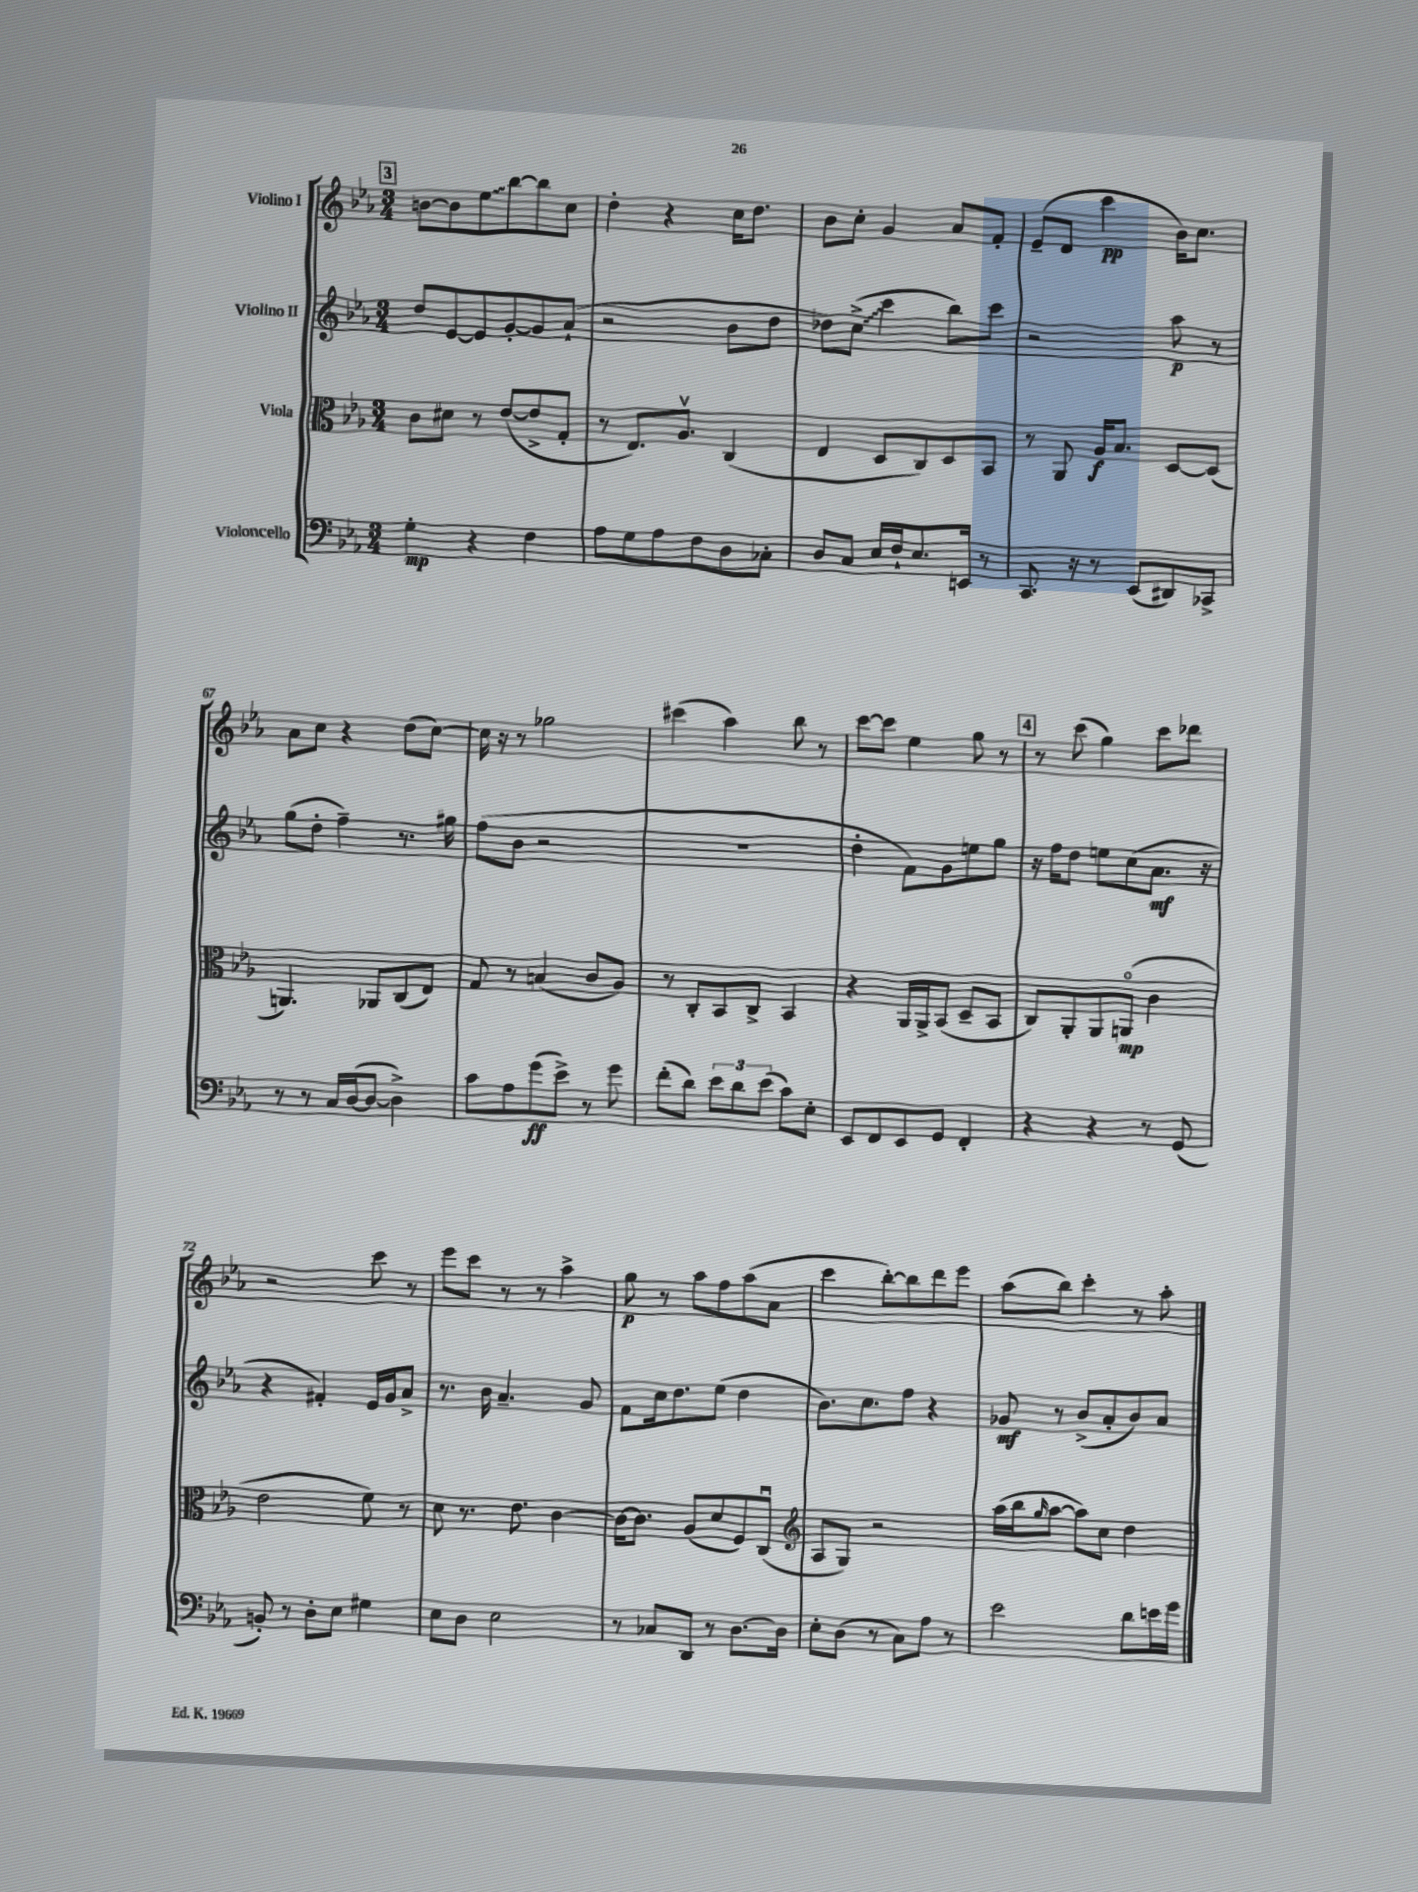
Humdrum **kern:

**kern	**kern	**kern	**kern
*staff4	*staff3	*staff2	*staff1
*clefF4	*clefC3	*clefG2	*clefG2
*k[b-e-a-]	*k[b-e-a-]	*k[b-e-a-]	*k[b-e-a-]
*M3/4	*M3/4	*M3/4	*M3/4
4G'\	8c\L	8dd/L	[8b\L
.	8d#\J	[8e-/	8b\]
4r	8r	8e-/]	8ee-\
.	([8e-/L	[8g'/	[8bb-\
4F\	8e-^/]	8g/]	8bb-\]
.	8G'/J	(8a-`/J	8cc\J
=	=	=	=
8A-\L	8r	2r	4dd'\
8G\	8.E-/L)	.	.
8A-\	.	.	4r
.	8.A-v/J	.	.
8F\	.	.	.
8D\	(4C/	8b-\L	16cc\LK
.	.	.	8.dd\J
8C-'\J	.	8dd\J	.
=	=	=	=
8D/L	4E-/	8dd-\L)	8b-\L
8C/J	.	(8cc^\J	8cc'\J
16E-/LL	8D/L	4ccc\	4g/
16F`/J	.	.	.
8.E-/	8C/)	.	.
.	8D/	8bb-\L)	8a-/L
16EE/Jk	.	.	.
8r	8BB-/J	8ccc\J	8f'/J
=	=	=	=
8.CC/	8r	2r	(8e-~/L
.	8AA-/	.	8d/J
16r	.	.	.
8r	16A-/LK	.	4ccc\
.	8.B-/J	.	.
(8EE-/L	.	.	.
8DD#/)	[8D/L	8aa-\	16b-\LK)
.	.	.	8.cc\J
8CC-^/J	(8D/]J	8r	.
=	=	=	=
8r	4.AA/)	(8gg\L	8a-\L
8r	.	8dd'\J	8cc\J
16C/LL	.	4ff~\)	4r
([16D/J	.	.	.
8D/_J	8AA-/L	.	.
4D^\])	(8C/	8.r	(8dd\L
.	8E-/J)	.	[8cc\J)
.	.	16gg#\	.
=	=	=	=
8c\L	8G/	(8ff\L	16cc\]
.	.	.	16r
8A-\	8r	8b-\J	8r
(8g\	(4B/	2r	2gg-\
8e-^\J)	.	.	.
8r	8c/L	.	.
8g\	8A-/J)	.	.
=	=	=	=
(8f'\L	8r	2.r	(4ccc#\
8d\J)	8C'/L	.	.
12e-\L	8BB-/	.	4aa-\)
12d\	.	.	.
.	8C^/J	.	.
(12e-\J	.	.	.
8c\L)	4BB-/	.	8bb-\
8E-'\J	.	.	8r
=	=	=	=
8EE-/L	4r	4dd'\	[8ccc\L
8FF/	.	.	8ccc\]J
8EE-/	16AA-/LL	8f\L)	4ee-\
.	16AA-^/J	.	.
8GG/J	(8BB-/J	8g\	.
4FF'/	8D~/L	8ee\	8gg\
.	8BB-/J	8gg\J	8r
=	=	=	=
4r	8C/L)	16r	8r
.	.	16ff\LK	.
.	8AA-'/	8dd\J	(8ccc\
4r	8AA-/	8ee\L	4gg\)
.	(8AAo/J	(8cc\	.
8r	4c\	8.a-\J	8ccc\L
(8GG/	.	.	8ddd-\J
.	.	16r	.
=	=	=	=
8BB'/)	2e-\	4r	2r
8r	.	.	.
8D'\L	.	4f#'/)	.
8E-\J	.	.	.
4G#\	8f\)	16e-/LL	8ccc\
.	.	16g/J	.
.	8r	8a-^/J	8r
=	=	=	=
8E-\L	8d\	8.r	8eee-\L
8D\J	8.r	.	8ccc\J
.	.	16b-\	.
2E-\	.	4.a-~/	8r
.	8.e-\	.	.
.	.	.	8r
.	[4c\	.	4aa-^\
.	.	8g/	.
=	=	=	=
8r	16c\_LK	8f\L	8gg\
.	8.c\]J	.	.
8C-/L	.	16cc\k	8r
.	.	8.dd\	.
8DD/J	(8A-/L	.	8aa-\L
8r	8d/	(8ee-\J	8ff\
[8.D\L	8F/)	4dd\	(8aa-\
.	(8Cu/J	.	8a-\J
16D\]Jk	.	.	.
=	=	=	=
*	*clefG2	*	*
8E-'\L	8A-/L	8.b-\L)	4ccc\
(8D\J	8G/J)	.	.
.	.	8.cc\	.
8r	2r	.	[8bb-'\L)
8C\L)	.	8ff\J	8bb-\]
8A-\J	.	4r	8ddd\
8r	.	.	8eee-\J
=	=	=	=
2e-\	(16aa-\LL	8g-/	(8aa-\L
.	16bb-\J	.	.
.	16qqgg/	.	.
.	[8aa-\J	8r	8bb-\J)
.	8aa-\]L)	(8b-^/L	4ccc'\
.	8cc\J	8a-'/	.
8d\L	4dd\	8b-/)	8r
16e\L	.	8a-/J	8aa-'\
16g\JJ	.	.	.
==	==	==	==
*-	*-	*-	*-
